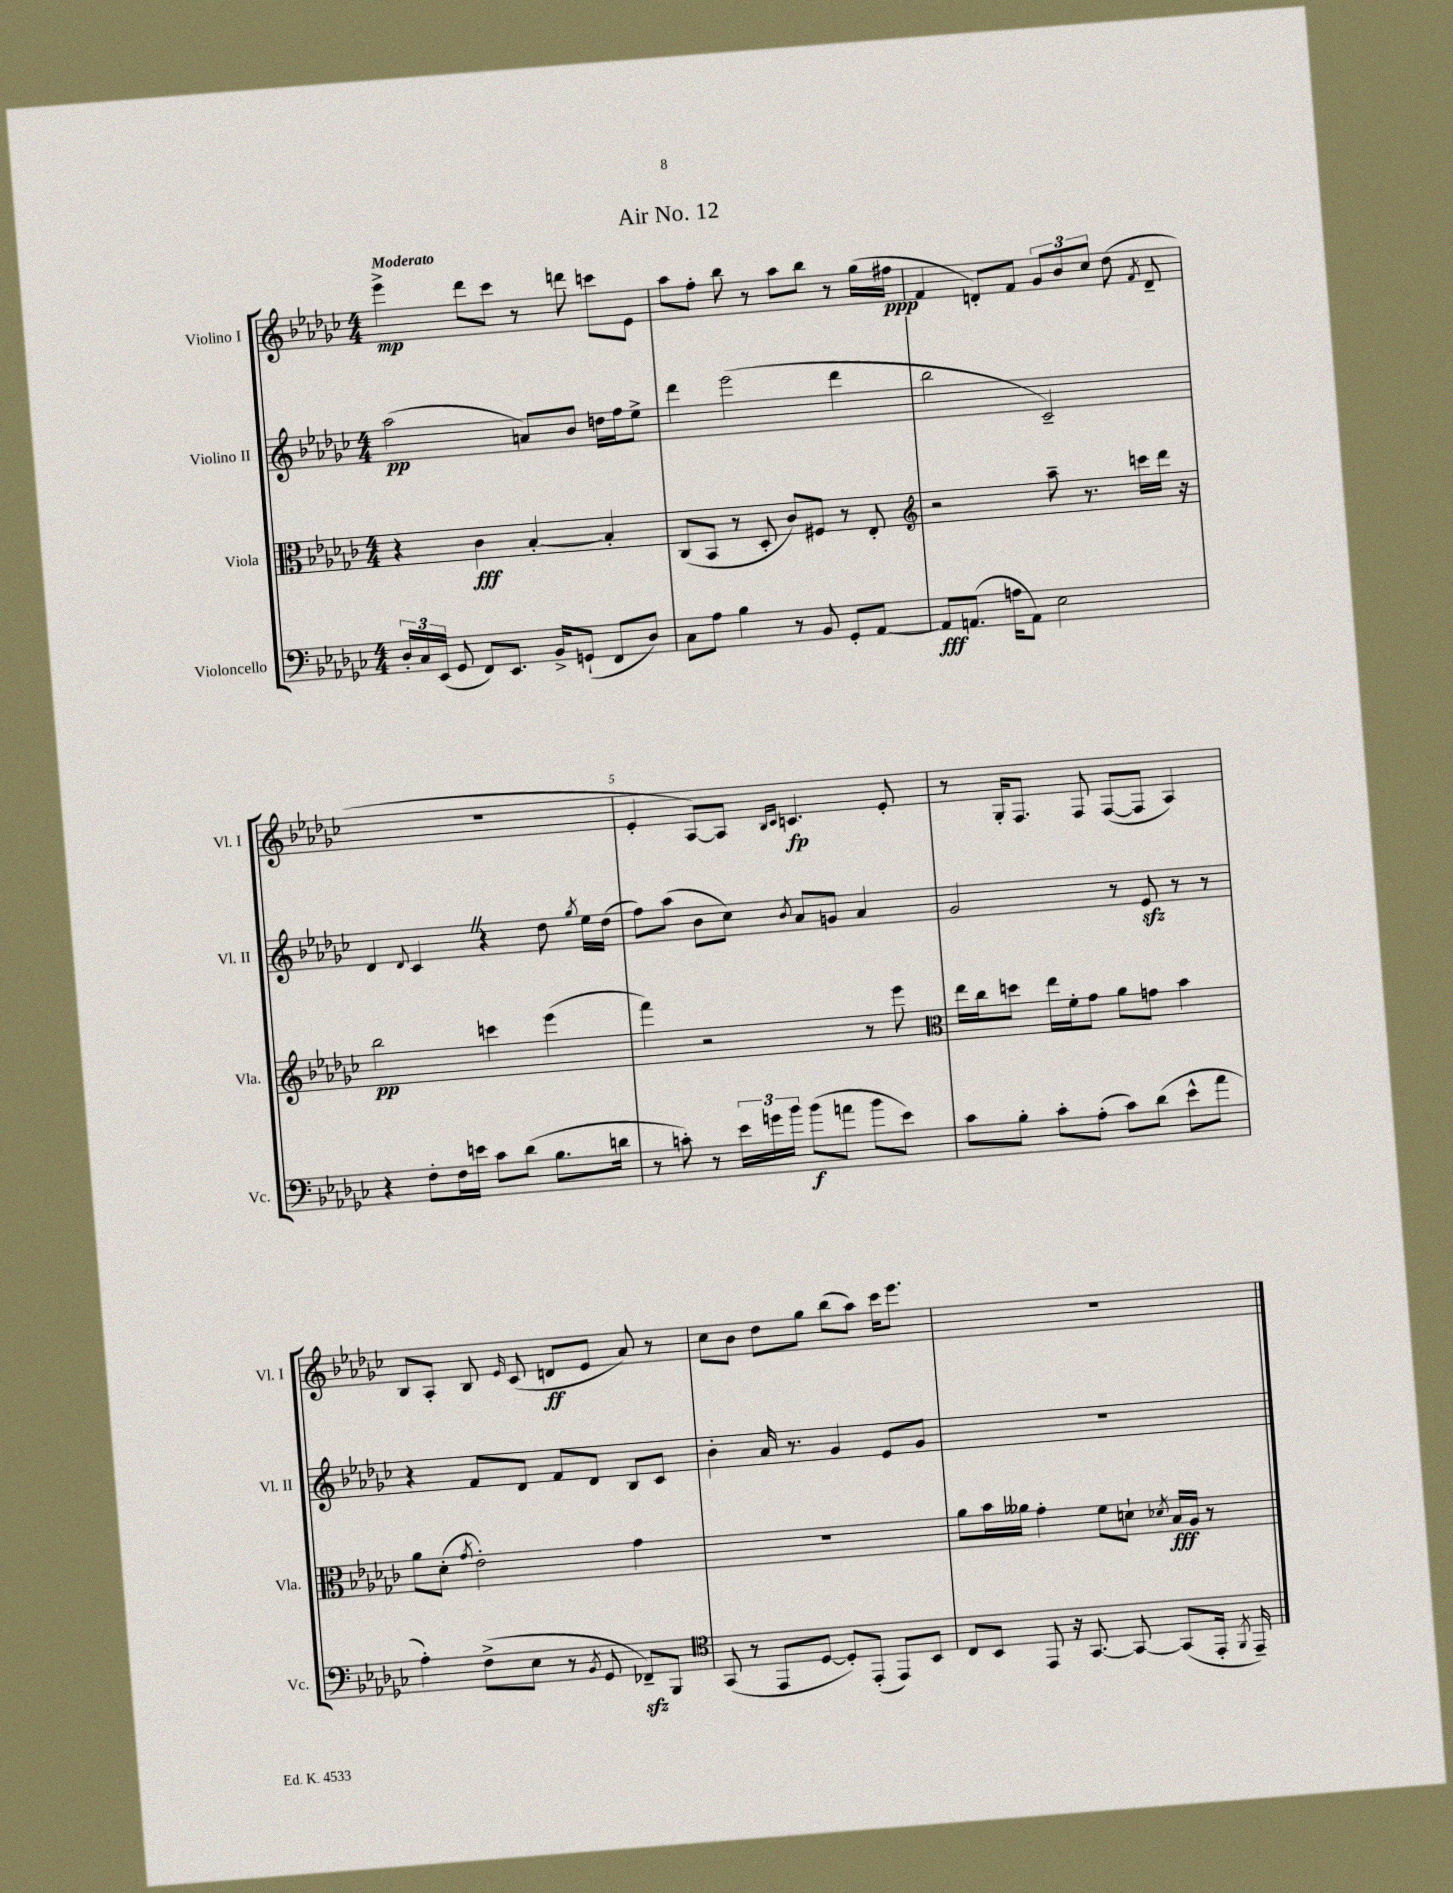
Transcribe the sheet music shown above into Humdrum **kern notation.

**kern	**kern	**kern	**kern
*staff4	*staff3	*staff2	*staff1
*clefF4	*clefC3	*clefG2	*clefG2
*k[b-e-a-d-g-c-]	*k[b-e-a-d-g-c-]	*k[b-e-a-d-g-c-]	*k[b-e-a-d-g-c-]
*M4/4	*M4/4	*M4/4	*M4/4
24D-'	4r	(2aa-	4eee-^
24C-	.	.	.
(24EE-	.	.	.
8GG-	.	.	.
8FF)	4c-	.	8ddd-
8.EE-	.	.	8ccc-
.	[4B-'	8a)	8r
16BB-^	.	.	.
(8GG`	.	8b-	8ddd
8FF	4B-']	16dd	8ccc
.	.	16ff	.
8D-)	.	8ee-^	8e-
=	=	=	=
8C-	(8C-	4ddd-	8aa-
8A-	8BB-	.	8ff'
4B-	8r	(2eee-	8bb-
.	8D-'	.	8r
8r	8c-)	.	8aa-
8BB-	8F#	.	8bb-
8GG-'	8r	4ddd-	8r
[8AA-	8E-'	.	(16gg-
.	.	.	16ff#
=	=	=	=
*	*clefG2	*	*
8AA-]	2r	2bb-	4f
(8.AA	.	.	.
.	.	.	8d')
16A	.	.	.
8AA)	.	.	8f
2E-	8aa-~	2c-~)	12g-
.	.	.	12b-
.	8.r	.	.
.	.	.	12cc-
.	.	.	(8dd-
.	16ccc	.	.
.	.	.	8qf
.	16ddd-	.	8d~
.	16r	.	.
=	=	=	=
4r	2bb-	4d-	1r
.	.	8qqd-	.
8F'	.	4c-	.
16F	.	.	.
16e	.	.	.
8c-	4ccc	4r	.
(8d-	.	.	.
8.B-	(4eee-	8dd-	.
.	.	8qgg-	.
.	.	16ee-	.
16d	.	(16dd-	.
=	=	=	=
8r	4fff)	8ff)	4e-'
8c')	.	(8aa-	.
8r	2r	8b-	[8A-)
24e-	.	8cc-)	8A-]
24g	.	.	.
24b-	.	.	.
.	.	.	16qqB-
.	.	8qb-	16qqc-
(8b-	.	8a-	4.c
8a	.	8g	.
8b-	8r	4a-	.
8e-)	8eee-	.	8e-'
=	=	=	=
*	*clefC3	*	*
8c-	16ee-	2g-	8r
.	16cc-	.	.
8B-'	8dd	.	16G-'
.	.	.	8.F
8c-'	16ee-	.	.
.	16f'	.	.
(8A-'	8g-	.	8F
8c-)	8a-	8r	([8F
(8d-	8g	8e-	8F]
8e-^^	4b-	8r	4A-)
8a-	.	8r	.
=	=	=	=
4A-')	8a-	4r	8B-
.	(8d-'	.	8A-'
.	8qg-	.	.
(8F^	2e-')	8f	8B-
.	.	.	16qqe-
8E-	.	8d-	(8c-
8r	.	8f	8d
8qBB-	.	.	.
8GG-	.	8d-	8e-
8FF-~)	4g-	8B-	8a-)
8BBB-	.	8c-	8r
=	=	=	=
*clefC4	*	*	*
(8GG-	1r	4b-'	8cc-
8r	.	.	8b-
8EE-	.	16a-	8dd-
.	.	8.r	.
[8D-	.	.	8gg-
8D-'])	.	4g-	(8bb-
(8EE-'	.	.	8aa-)
8EE-)	.	8e-	16ccc-
.	.	.	8.eee-
8BB-	.	8g-	.
=	=	=	=
8C-	8a-	1r	1r
8BB-	16b-	.	.
.	16a--	.	.
8EE-	4g-'	.	.
16r	.	.	.
[8.GG-	.	.	.
.	8f	.	.
8GG-_	8d`	.	.
.	8qd-	.	.
(8GG-]	16B-	.	.
.	16A-	.	.
16EE-'	8r	.	.
8qFF	.	.	.
16EE-~)	.	.	.
==	==	==	==
*-	*-	*-	*-
